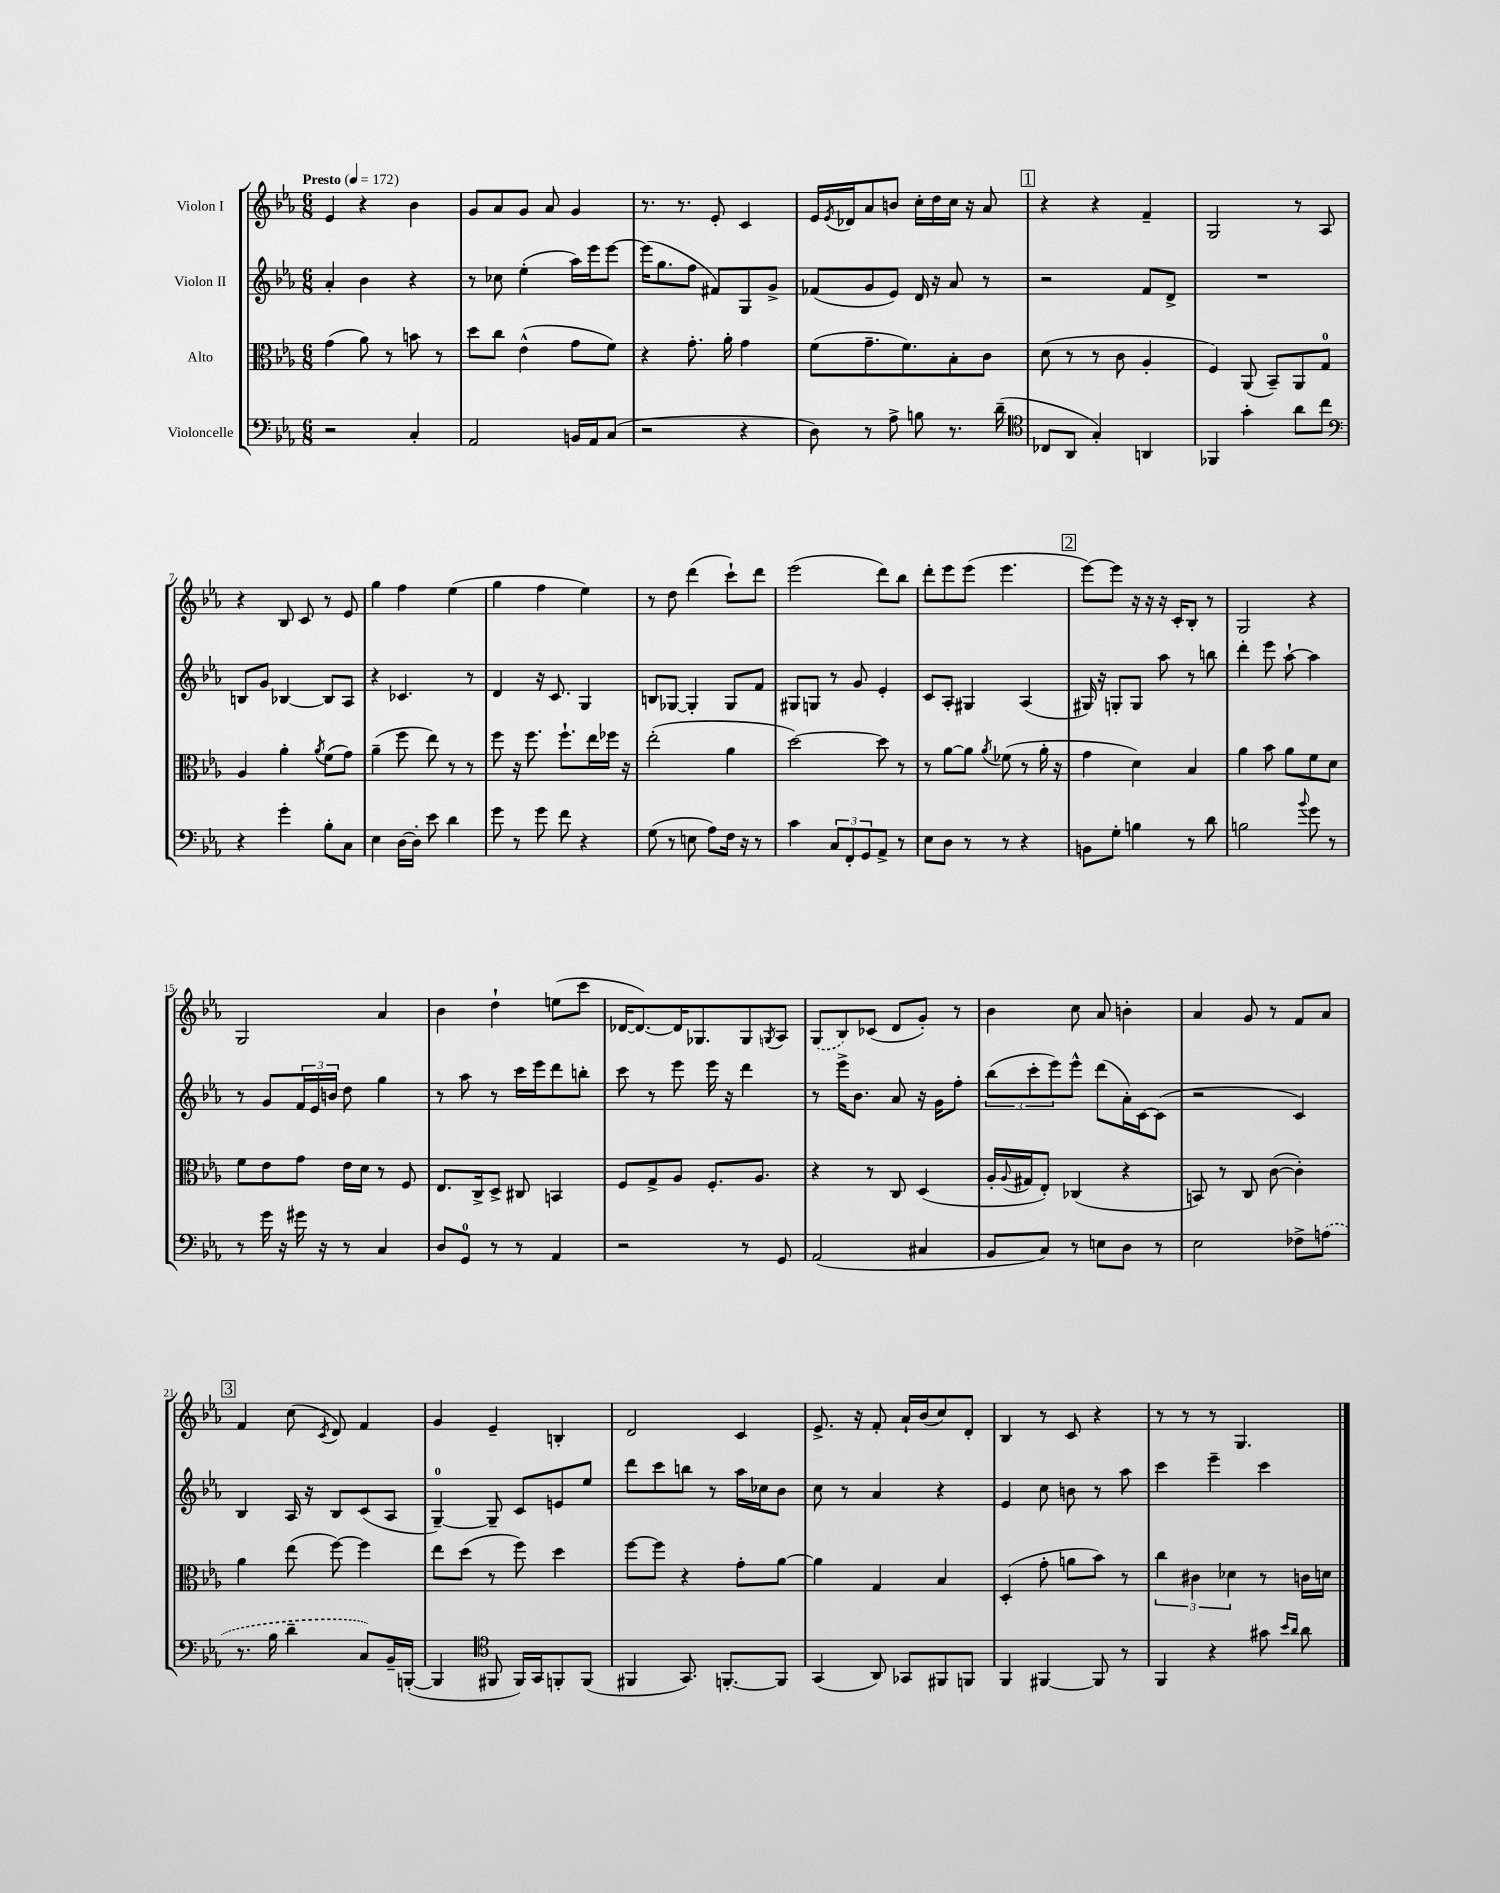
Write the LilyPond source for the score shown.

<<
\new StaffGroup <<
\new Staff = "s0" \with { instrumentName = "Violon I" } {
    \clef treble \key ees \major \numericTimeSignature \time 6/8 \tempo "Presto" 4 = 172
    ees'4 r4 bes'4 |
    g'8 aes'8 g'8 aes'8 g'4 |
    r8. r8. ees'8-. c'4 |
    ees'16 \acciaccatura { ees'8 } des'16 aes'8 b'8 c''16-. d''16 c''16 r16 aes'8 |
    \mark \markup { \box "1" } r4 r4 f'4-- |
    g2 r8 aes8 |
    r4 bes8 c'8 r8 ees'8 |
    g''4 f''4 ees''4( |
    g''4 f''4 ees''4) |
    r8 d''8 d'''4( c'''8-!) d'''8 |
    ees'''2( d'''8) bes''8 |
    d'''8-. ees'''8 ees'''8( ees'''4. |
    \mark \markup { \box "2" } ees'''8~) ees'''8 r16 r16 r16 c'16-. bes8-. r8 |
    g2 r4 |
    g2 aes'4 |
    bes'4 d''4-! e''8( c'''8 |
    des'16~ des'8.~) des'16 ges8. ges8 \acciaccatura { g8 } aes8 |
    \once \slurDashed g8( bes8) ces'8( d'8 g'8-.) r8 |
    bes'4 c''8 aes'8 b'4-. |
    aes'4 g'8 r8 f'8 aes'8 |
    \mark \markup { \box "3" } f'4 c''8( \acciaccatura { c'8 } d'8) f'4 |
    g'4 ees'4-- b4-. |
    d'2 c'4 |
    ees'8.-> r16 f'8-. aes'16-! bes'16( c''8) d'8-. |
    bes4 r8 c'8 r4 |
    r8 r8 r8 g4. \bar "|." |
}
\new Staff = "s1" \with { instrumentName = "Violon II" } {
    \clef treble \key ees \major \numericTimeSignature \time 6/8
    aes'4-. bes'4 r4 |
    r8 ces''8 ees''4-.( aes''16) ees'''16 ees'''8~ |
    ees'''16( g''8. f''8 fis'8) g8 g'8-> |
    fes'8( g'8 ees'8) d'16 r16 aes'8 r8 |
    \mark \markup { \box "1" } r2 f'8 d'8-> |
    R2. |
    b8 g'8 bes4~ bes8 aes8 |
    r4 ces'4. r8 |
    d'4 r16 c'8. g4 |
    b8 ges8~ ges4-. ges8 f'8 |
    gis8 g8 r8 g'8 ees'4-. |
    c'8 aes8-. gis4 aes4( |
    \mark \markup { \box "2" } gis16) r16 g8-. g8 aes''8 r8 b''8 |
    d'''4-. ees'''8 aes''8~-! aes''4 |
    r8 g'8 \tuplet 3/2 { f'16 ees'16 b'16 } d''8 g''4 |
    r8 aes''8 r8 c'''16 ees'''16 d'''8 b''8-. |
    c'''8 r8 ees'''8 ees'''16 r16 d'''4 |
    r8 ees'''16-> bes'8. aes'8 r16 g'16 f''8-. |
    \tuplet 3/2 { bes''8( c'''8-. ees'''8) } ees'''8-^ d'''8( aes'16-.) c'16~ c'8( |
    r2 c'4) |
    \mark \markup { \box "3" } bes4 aes16 r16 bes8 c'8( aes8 |
    g4-0~--) g8-- c'8 e'8 ees''8 |
    d'''8 c'''8 b''8 r8 aes''16 ces''16 bes'8 |
    c''8 r8 aes'4 r4 |
    ees'4 c''8 b'8 r8 aes''8 |
    c'''4 ees'''4-- c'''4 \bar "|." |
}
\new Staff = "s2" \with { instrumentName = "Alto" } {
    \clef alto \key ees \major \numericTimeSignature \time 6/8
    g'4( aes'8) r8 b'8 r8 |
    d''8 c''8 ees'4-^( g'8 f'8) |
    r4 g'8.-. aes'16-. g'4 |
    f'8( g'8.-- f'8.) bes8-. c'8 |
    \mark \markup { \box "1" } d'8( r8 r8 c'8 aes4-. |
    f4) aes,8( bes,8--) aes,8 g8-0 |
    aes4 aes'4-. \acciaccatura { aes'8 } f'8( g'8) |
    aes'4--( f''8 ees''8) r8 r8 |
    f''8 r16 f''8. f''8.-! ees''16 fes''16 r16 |
    ees''2-.( aes'4 |
    d''2~) d''8 r8 |
    r8 aes'8~ aes'8 \acciaccatura { aes'8 } fes'8( r8 aes'16-. r16 |
    \mark \markup { \box "2" } g'4 d'4) bes4 |
    aes'4 bes'8 aes'8 f'8 d'8 |
    f'8 ees'8 g'8 ees'16 d'16 r8 f8 |
    ees8. c16-> d8-> cis8 b,4 |
    f8 g8-> aes8 f8.-. aes8. |
    r4 r8 c8 d4( |
    aes16-. \appoggiatura { aes8 } gis16 ees8-.) ces4( r4 |
    b,8) r8 c8 c'8~( c'4-.) |
    \mark \markup { \box "3" } aes'4 ees''8( f''8~) f''4 |
    ees''8 d''8( r8 f''8) d''4 |
    f''8~ f''8 r4 g'8-. aes'8~ |
    aes'4 g4 bes4 |
    d4-.( g'8-. a'8 bes'8) r8 |
    \tuplet 3/2 { c''4 cis'4 des'4 } r8 c'16 d'16 \bar "|." |
}
\new Staff = "s3" \with { instrumentName = "Violoncelle" } {
    \clef bass \key ees \major \numericTimeSignature \time 6/8
    r2 c4-. |
    aes,2 b,16 aes,16 c8( |
    r2 r4 |
    d8) r8 aes8-> b8 r8. d'16--( |
    \mark \markup { \box "1" } \clef tenor ces8 aes,8 g4-.) a,4 |
    fes,4 g'4-. aes'8 c''8 |
    \clef bass r4 g'4-. bes8-. c8 |
    ees4 d16~ d16-. ees'8 d'4 |
    g'8 r8 g'8 f'8 r4 |
    g8( r8 e8 aes8) f16 r16 r8 |
    c'4 \tuplet 3/2 { c8 f,8-. g,8 } aes,8-> r8 |
    ees8 d8 r8 r8 r4 |
    \mark \markup { \box "2" } b,8 g8-. b4 r8 d'8 |
    b2 \appoggiatura { bes'8 } g'8 r8 |
    r8 g'16 r16 gis'16 r16 r8 c4 |
    d8 g,8-0 r8 r8 aes,4 |
    r2 r8 g,8 |
    aes,2( cis4 |
    bes,8 c8) r8 e8 d8 r8 |
    ees2 fes8-> \once \slurDashed a8( |
    \mark \markup { \box "3" } r8. bes16 d'4-- c8) bes,16-- b,,16~-.( |
    b,,4 \clef tenor fis,8 fis,16) g,16 f,8-. f,8( |
    fis,4 g,8.) f,8.~-. f,8 |
    g,4( aes,8) ges,8 fis,8 f,8 |
    f,4 fis,4~ fis,8 r8 |
    f,4 r4 gis'8 \grace { bes'16 aes'16 } aes'8 \bar "|." |
}
>>
>>
